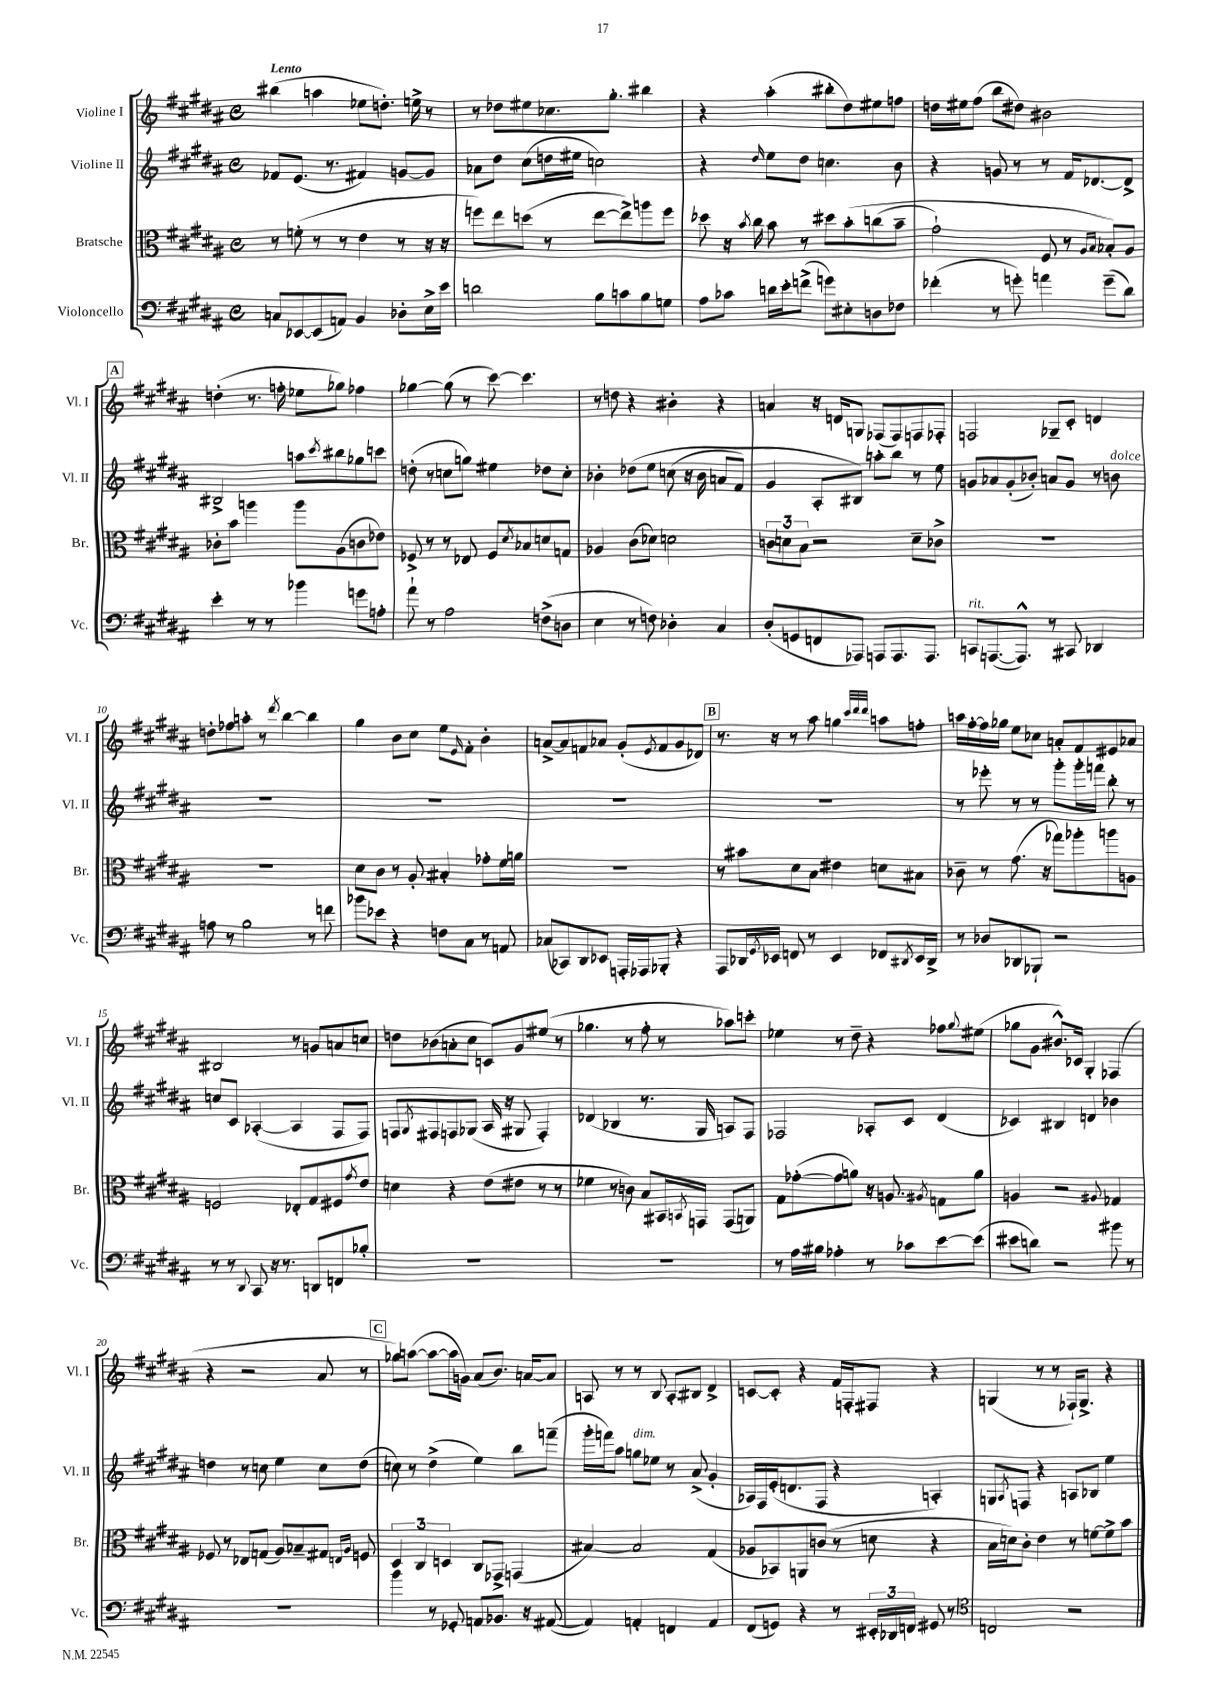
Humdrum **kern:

**kern	**kern	**kern	**kern
*staff4	*staff3	*staff2	*staff1
*clefF4	*clefC3	*clefG2	*clefG2
*k[f#c#g#d#a#]	*k[f#c#g#d#a#]	*k[f#c#g#d#a#]	*k[f#c#g#d#a#]
*M4/4	*M4/4	*M4/4	*M4/4
*met(c)	*met(c)	*met(c)	*met(c)
8C	8r	8f-	(4bb#
[8EE-	(8f'	(8.e	.
(8EE-]	8r	.	4aa
.	.	8.r	.
8AA)	8r	.	.
4BB	4e	4f#)	8ee-
.	.	.	8.dd')
8D-'	8r	[8g	.
.	.	.	16ee^
16E^	16r	8g]	8r
16e	16r	.	.
=	=	=	=
2d	8ff)	8a-	8r
.	8ee	8dd#	8dd-
.	(8dd	(8cc#	8ee#
.	8r	16dd	8.cc-
.	.	16ee#	.
8B	[8ee	2cc)	.
.	.	.	8.gg#'
8c	8ee^])	.	.
8B	8aa	.	4bb#
8G	8ff	.	.
=	=	=	=
8A#	8dd-	4r	4r
8c-	16r	.	.
.	8qb	.	.
.	16cc#	.	.
.	.	16qqdd#	.
16d	8b	8ee	(4aa#'
16e'	.	.	.
(8f^	8r	8dd#	.
8g)	8dd#	4.cc	8bb#'
8E#'	&(8b'	.	8dd#)
8D	(8cc	.	8ee#
8F-	8b~	8b	8ff
=	=	=	=
(4f-'	2g#`)	4r	16dd
.	.	.	16ee#
.	.	.	(8ff#
8r	.	8g	8bb
8g')	.	8r	8dd#)
4a	8F#	8r	2b#
.	8r	16f#	.
.	.	[8.d-	.
.	16qqA#	.	.
.	16qqB	.	.
(8g~	8B-'&)	.	.
8d#)	8A#	8d-^]	.
=	=	=	=
4e'	8c-'	2B#^	(4dd'
.	8b	.	.
8r	4aa	.	8.r
8r	.	.	.
.	.	.	16ff'
4b-	8aa	8aa	8ee-
.	.	8qccc#	.
.	(8A#	8bb#	8gg-)
8g	8c	8gg-	4ff-
8A'	8e-)	8ccc	.
=	=	=	=
8a#`	8F-^	(8dd'	[4gg-
8r	8r	8r	.
2A#	8r	8cc	(8gg-]
.	8E-	8gg)	8r
.	8F-	4ee#	[8ccc#)
.	8qd#	.	.
.	8B-	.	4.ccc#]
(8F^	8d	8dd-	.
8D	8G	8cc'	.
=	=	=	=
4E	4A-	4b-'	8r
.	.	.	8dd
8r	(8c#	&(8dd-	4r
8F)	8d-)	8ee	.
4D-'	2d	(8cc	4b#'
.	.	16r	.
.	.	16b-	.
4C#	.	8a	4r
.	.	8f#)	.
=	=	=	=
(8D#'	12c	4g#	4a
.	12d	.	.
8GG	.	.	.
.	12B	.	.
8FF	2r	8A#'	16r
.	.	.	16d
8AAA-)	.	8B#&)	8G
8AAA	.	8aa'	(8F-
8.AAA	.	8bb	8F-)
.	8d~	8r	8F
8.AAA	.	.	.
.	8c-^	8ee	8F-'
=	=	=	=
8CC	1r	8g	2F
([8.AAA	.	8a-	.
.	.	(8g'	.
8.AAA^^])	.	.	.
.	.	8b-')	.
8r	.	8a	8G-~
8CC#	.	8g	8c#'
4DD-	.	8r	4d
.	.	8b	.
=	=	=	=
8A	1r	1r	8dd'
8r	.	.	8ff-
2B	.	.	8aa'
.	.	.	8r
.	.	.	8qddd#
.	.	.	[4bb
8r	.	.	4bb]
8f	.	.	.
=	=	=	=
8b-	8d#	1r	4gg#
8e-	8c#	.	.
4r	8r	.	8b
.	8A#'	.	8cc#
8F	4B#'	.	8ee
.	.	.	16qqe
8C#	.	.	8f#'
8r	8g-'	.	4b'
8AA	16f#	.	.
.	16a	.	.
=	=	=	=
(8C-	1r	1r	[8a^
8CC-)	.	.	8a]
8DD#	.	.	8f
8EE-	.	.	8a-
16AAA'	.	.	(8g#'
16AAA-	.	.	.
.	.	.	8qe
8BBB-'	.	.	8f
4r	.	.	8g#
.	.	.	8d-)
=	=	=	=
8AAA#	8r	1r	8.r
16DD-	8b#	.	.
8qGG#	.	.	.
16EE-	.	.	16r
8FF	8d#	.	8r
8r	8B	.	8aa#
4EE-	4e#	.	4gg
.	.	.	32qqccc#
.	.	.	32qqddd#
.	.	.	32qqddd#
8FF-	8d	.	8aa
8qDD#	.	.	.
16EE-	8B#	.	8ff'
16DD#^	.	.	.
=	=	=	=
8r	8c-~	8r	16aa
.	.	.	[16ff#'
8D-	8r	8eee-'	16ff#]
.	.	.	16gg-
8DD-	(8.g#	8r	8ee
8BBB-`	.	8r	8cc-
.	16r	.	.
2r	8gg-)	8ggg#'	8a'
.	8aa-'	16ggg#'	8f#
.	.	16fff	.
.	8aa	8bb'	8e#
.	8A	8r	8a-
=	=	=	=
8r	2F	8cc	2B#
8r	.	8c#	.
8qqDD#	.	.	.
8CC#	.	([4A-'	.
16r	.	.	.
8.r	.	.	.
.	8E-'	4A-]	8r
8DD	8G#	.	8g
8FF	8F#	8F#	8a
.	8qg#	.	.
8B-'	8e	8F#)	8cc
=	=	=	=
1r	4d	8F	8dd
.	.	8qG#	.
.	.	8F#	(8b-
.	4r	8F	8a'
.	.	(8G-	8cc#
.	(8e	16A#	8c)
.	.	16r	.
.	8e#	8G#	8g#
.	8r	4F')	(8ee#
.	8r	.	8r
=	=	=	=
1r	4f-	(4d-	4.gg-
.	8r	4B-	.
.	8c)	.	8r
.	8B	8.r	8ff#'
.	16BB#	.	8r
.	8qBB	.	.
.	16GG	16G#	.
.	(8GG	8A)	8aa-)
.	8AA)	8F#	8ccc'
=	=	=	=
8r	8G#	2F-	4ee-
16A#	([8g-'	.	.
16B#	.	.	.
4A-'	8g-]	.	8r
.	8a)	.	8dd#~
8r	16r	8A-'	4r
.	8.A	.	.
8c-	.	8c#	.
.	8qA#	.	.
[8e	8G	(4d#	8ff-
.	.	.	8qqgg#
(8e]	8a	.	(8ee#
=	=	=	=
8e#	4A	4c-)	8gg-
8d)	.	.	8g#
2r	2r	4B#	8.b#^^)
.	.	.	16c-
.	.	4d	4G#'
.	8qqA#	.	.
8b#	4G-	4b-	(4F-
8r	.	.	.
=	=	=	=
1r	8F-	4dd	4r
.	8r	.	.
.	8E-	8r	2r
.	(8G	8cc	.
.	8A#)	4ee	.
.	8B-~	.	.
.	8G#	8cc	8a#
.	16qqE	.	.
.	16qqA#	.	.
.	8F	(8dd	8r
=	=	=	=
4b	6D#	8cc)	8gg-)
.	.	8r	([8aa
.	6C#	.	.
8r	.	(4dd#^	8aa_
.	6D	.	.
8GG-'	.	.	16aa]
.	.	.	16g)
8AA	8C#	4ee)	(8a#
8.BB-	8GG-^	.	8.b)
.	(4GG	8bb	.
16r	.	.	[16a
([8AA#	.	(8fff~	8a]
=	=	=	=
4AA#])	[4B#)	16ggg#'	8A
.	.	16fff)	.
.	.	8aa#	8r
4AA'	2B#]	8gg	8r
.	.	8ee-	8B
4FF	.	8r	8A'
.	.	(8a#^	8B#
4AA	(4G#	4g#'	4d#^
=	=	=	=
(8FF#	8A-	16A-)	[8c
.	.	16F#	.
8GG)	8BB-)	(16e'	8c']
.	.	8.d	.
4r	8AA	.	4r
.	(8c	8F#	.
8r	8r	4r	16f#
.	.	.	16F'
24EE#'	8d	.	8F#
24DD-	.	.	.
24FF	.	.	.
8GG#	4r	4A')	4r
8r	.	.	.
=	=	=	=
*clefC4	*	*	*
2C	16B	8G	(4G
.	16d)	.	.
.	.	8qA#	.
.	8c#'	8F	.
.	4e	4r	8r
.	.	.	8r
2r	8r	8A	16F-`)
.	.	.	8.G^
.	[8f	8B-	.
.	8f^]	4ee	4r
.	8b	.	.
==	==	==	==
*-	*-	*-	*-
